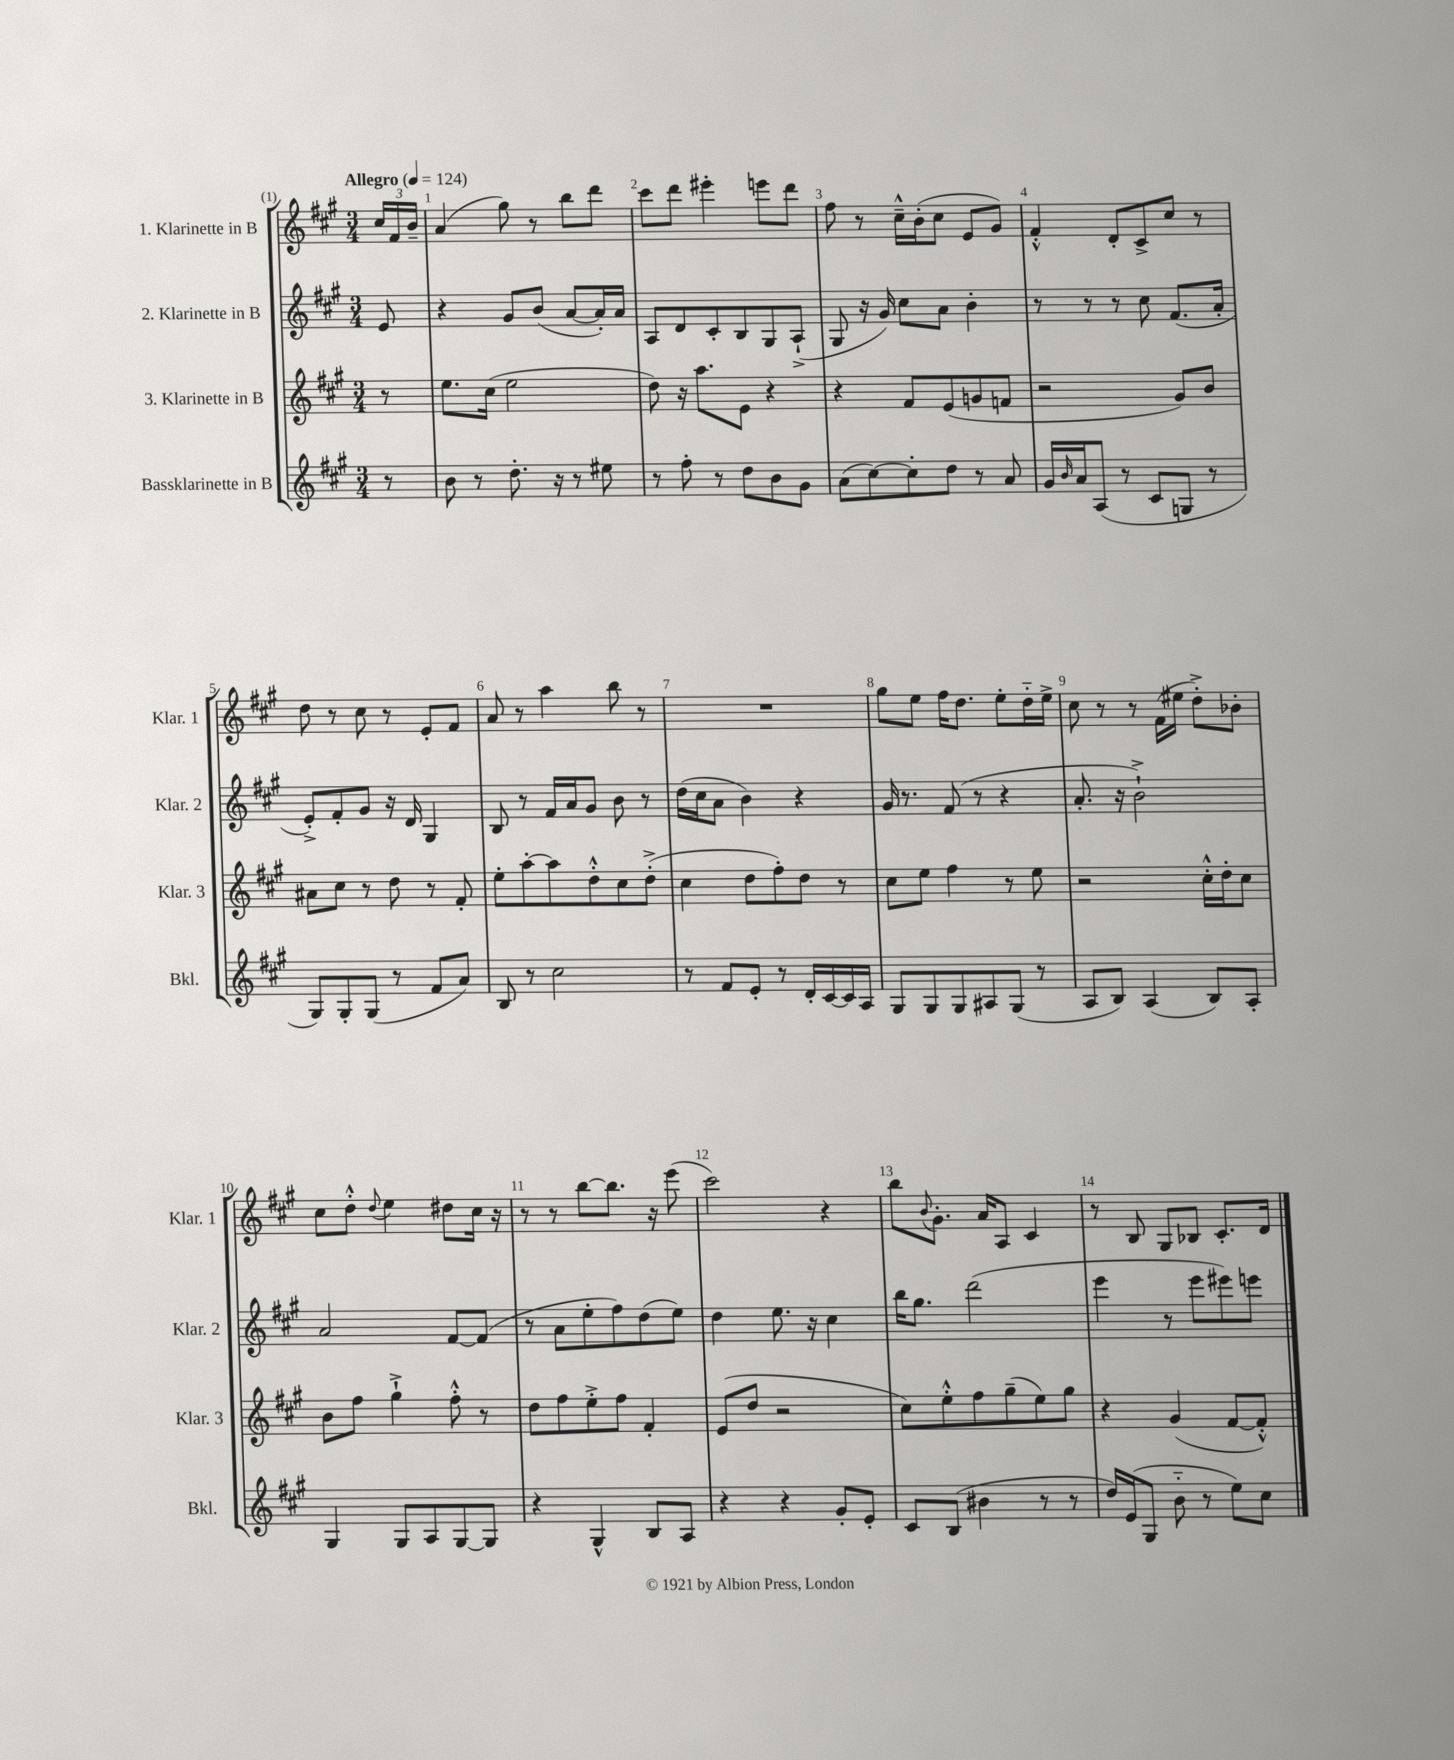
<<
\new StaffGroup <<
\new Staff = "s0" \with { instrumentName = "1. Klarinette in B" shortInstrumentName = "Klar. 1" } {
    \clef treble \key a \major \numericTimeSignature \time 3/4 \partial 8 \tempo "Allegro" 4 = 124
    \tuplet 3/2 { cis''16 fis'16 b'16-- } |
    a'4( gis''8) r8 b''8 d'''8 |
    cis'''8 d'''8 eis'''4-. e'''8 d'''8 |
    fis''8 r8 cis''16---^ b'16-.( cis''8 e'8 gis'8) |
    fis'4-.-^ d'8-. cis'8-> cis''8 r8 |
    d''8 r8 cis''8 r8 e'8-. fis'8 |
    a'8 r8 a''4 b''8 r8 |
    R2. |
    gis''8 e''8 fis''16 d''8. e''8-. d''16-_ e''16-> |
    cis''8 r8 r8 fis'16( eis''16 d''8-.->) bes'8-. |
    cis''8 d''8-.-^ \appoggiatura { d''8 } e''4 dis''8 cis''16 r16 |
    r8 r8 b''8~ b''8. r16 e'''8( |
    cis'''2) r4 |
    b''8 \appoggiatura { b'8 } gis'8.-. a'16 a8 cis'4 |
    r8 b8 gis8 bes8 cis'8.-. d'16 \bar "|." |
}
\new Staff = "s1" \with { instrumentName = "2. Klarinette in B" shortInstrumentName = "Klar. 2" } {
    \clef treble \key a \major \numericTimeSignature \time 3/4 \partial 8
    e'8 |
    r4 gis'8 b'8( a'8~ a'16-.) a'16 |
    a8 d'8 cis'8-. b8 gis8 a8-!->( |
    gis8 r16 gis'16) cis''8 a'8 b'4-. |
    r8 r8 r8 cis''8 fis'8.( a'16-. |
    e'8-.->) fis'8-. gis'8 r16 d'16 gis4 |
    b8 r8 fis'16 a'16 gis'8 b'8 r8 |
    d''16( cis''16 a'8 b'4) r4 |
    gis'16 r8. fis'8( r8 r4 |
    a'8.-. r16 b'2-!->) |
    a'2 fis'8~ fis'8( |
    r8 a'8 e''8-. fis''8) d''8( e''8) |
    d''4 e''8. r16 cis''4 |
    b''16 gis''8. d'''2( |
    e'''4 r8 e'''8 eis'''8) e'''8 \bar "|." |
}
\new Staff = "s2" \with { instrumentName = "3. Klarinette in B" shortInstrumentName = "Klar. 3" } {
    \clef treble \key a \major \numericTimeSignature \time 3/4 \partial 8
    r8 |
    e''8. cis''16( e''2 |
    d''8) r16 a''8. e'8 r4 |
    r4 fis'8 e'8( g'8 f'8 |
    r2 gis'8) b'8 |
    ais'8 cis''8 r8 d''8 r8 fis'8-. |
    e''8-. a''8~-. a''8 d''8-.-^ cis''8 d''8-.->( |
    cis''4 d''8 fis''8-.) d''8 r8 |
    cis''8 e''8 fis''4 r8 e''8 |
    r2 cis''16-.-^ d''16-. cis''8 |
    b'8 fis''8 gis''4-!-> fis''8-.-^ r8 |
    d''8 fis''8 e''8-.-> fis''8 fis'4-. |
    e'8( d''8 r2 |
    cis''8) e''8-.-^ fis''8 gis''8--( e''8) gis''8 |
    r4 gis'4( fis'8~ fis'8-.-^) \bar "|." |
}
\new Staff = "s3" \with { instrumentName = "Bassklarinette in B" shortInstrumentName = "Bkl." } {
    \clef treble \key a \major \numericTimeSignature \time 3/4 \partial 8
    r8 |
    b'8 r8 d''8.-. r16 r8 eis''8 |
    r8 fis''8-. r8 d''8 b'8 gis'8 |
    a'8( cis''8~) cis''8-. d''8 r8 a'8 |
    gis'16 \grace { b'16 } a'16 a8( r8 cis'8 g8 r8 |
    gis8) gis8-. gis8( r8 fis'8 a'8) |
    b8 r8 cis''2 |
    r8 fis'8 e'8-. r8 d'16-. cis'16~ cis'16 a16 |
    gis8 gis8 gis8 ais8 gis8( r8 |
    a8 b8) a4( b8) a8-. |
    gis4 gis8 a8 gis8~ gis8 |
    r4 gis4-^ b8 a8 |
    r4 r4 gis'8-. e'8-. |
    cis'8 b8( bis'4 r8 r8 |
    d''16) e'16( gis8 b'8-_ r8 e''8) cis''8 \bar "|." |
}
>>
>>
\layout { \context { \Score \override BarNumber.break-visibility = ##(#f #t #t) barNumberVisibility = #all-bar-numbers-visible } }
